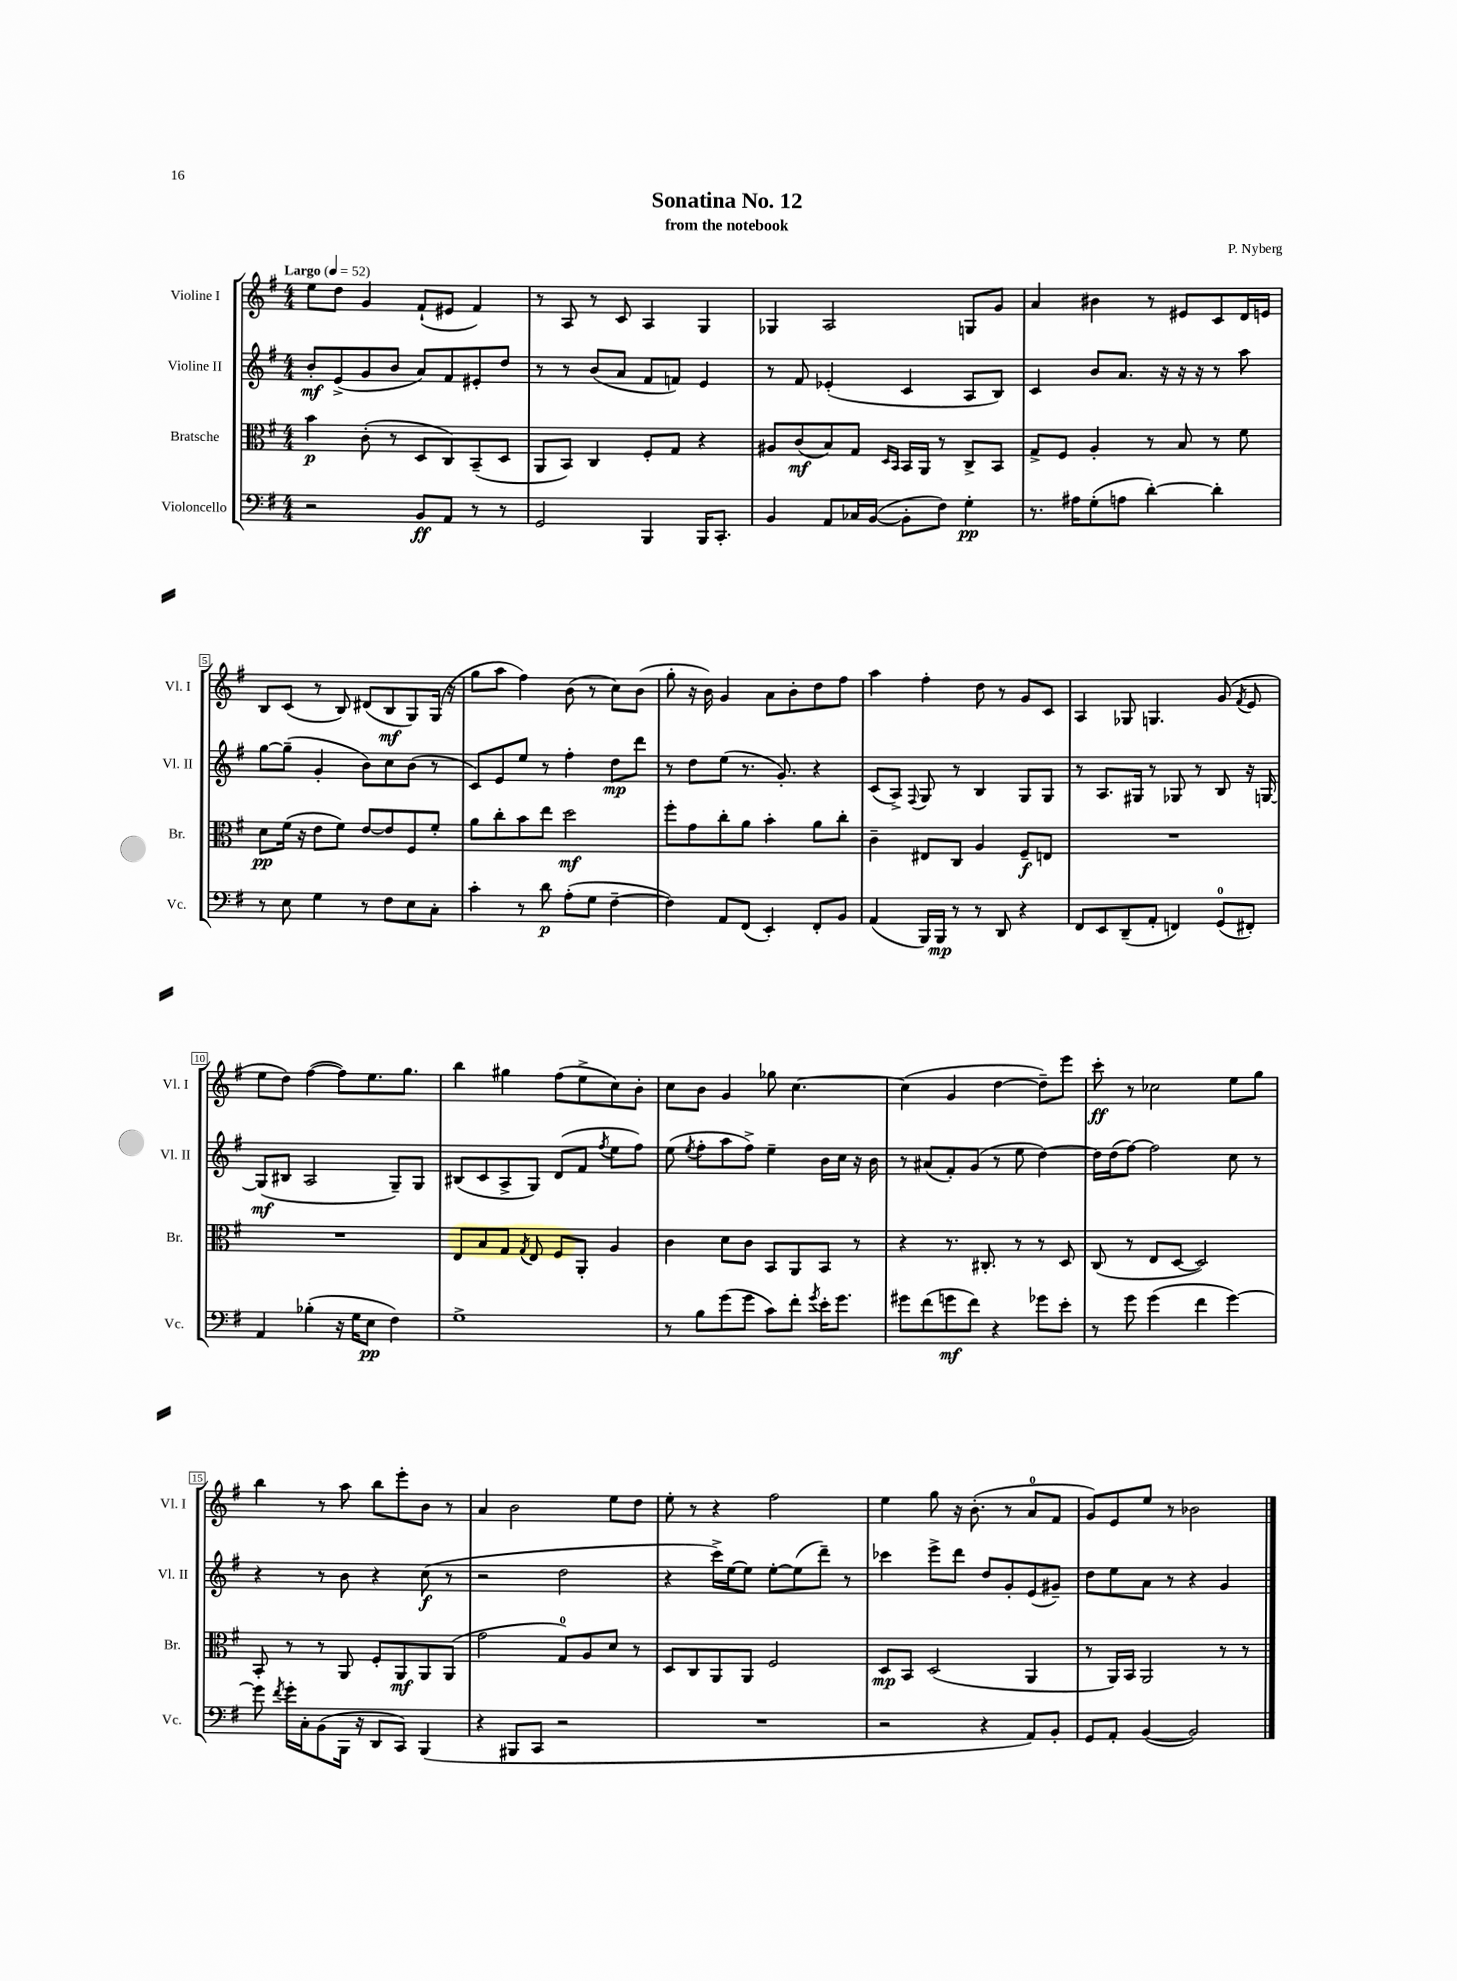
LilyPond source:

\header { title = "Sonatina No. 12" composer = "P. Nyberg" subtitle = "from the notebook" }
<<
\new StaffGroup <<
\new Staff = "s0" \with { instrumentName = "Violine I" shortInstrumentName = "Vl. I" } {
    \clef treble \key g \major \numericTimeSignature \time 4/4 \tempo "Largo" 4 = 52
    \autoBeamOff e''8[ d''8] g'4 fis'8[-!( eis'8] fis'4) |
    r8 a8 r8 c'8 a4 g4 |
    ges4 a2 g8[ g'8] |
    a'4 bis'4 r8 eis'8[ c'8 d'16 e'16] |
    b8[ c'8]( r8 b8) dis'8[( b8\mf g8) g16]( r16 |
    g''8[ a''8] fis''4) b'8( r8 c''8[) b'8]( |
    g''8-. r16 b'16) g'4 a'8[ b'8-. d''8 fis''8] |
    a''4 fis''4-. d''8 r8 g'8[ c'8] |
    a4 ges8 g4. g'8( \acciaccatura { fis'8 } e'8 |
    e''8[ d''8]) fis''4~( fis''8[) e''8. g''8.] |
    b''4 gis''4 fis''8[( e''8-> c''8) b'8]-. |
    c''8[ b'8] g'4 ges''8 c''4.~ |
    c''4( g'4 d''4~ d''8[--) e'''8] |
    c'''8-.\ff r8 ces''2 e''8[ g''8] |
    b''4 r8 a''8 b''8[ e'''8-. b'8] r8 |
    a'4 b'2 e''8[ d''8] |
    e''8-. r8 r4 fis''2 |
    e''4 g''8 r16 b'8.-.( r8 a'8[-0 fis'8] |
    g'8[) e'8 e''8] r8 bes'2 \bar "|." |
}
\new Staff = "s1" \with { instrumentName = "Violine II" shortInstrumentName = "Vl. II" } {
    \clef treble \key g \major \numericTimeSignature \time 4/4
    \autoBeamOff b'8[-.\mf e'8->( g'8 b'8] a'8[) fis'8 eis'8-. d''8] |
    r8 r8 b'8[( a'8] fis'8[ f'8]) e'4 |
    r8 fis'8 ees'4-.( c'4 a8[ b8]) |
    c'4 b'8[ a'8.] r16 r16 r16 r8 a''8 |
    g''8[~ g''8]--( g'4-. b'8[) c''8 b'8]( r8 |
    c'8[) e'8 e''8] r8 fis''4-. d''8[\mp d'''8] |
    r8 d''8[ e''8]( r8. g'8.-.) r4 |
    c'8[( a8]->) \appoggiatura { fis8 } g8 r8 b4 g8[ g8] |
    r8 a8.[ gis16] r8 ges8 r8 b8 r16 g16~ |
    g8[\mf( bis8] a2 g8[--) g8] |
    bis8[( c'8 a8-> g8]) d'8[( fis'8] \acciaccatura { fis''8 } e''8[ fis''8]) |
    e''8( \acciaccatura { e''8 } fis''8[-. a''8 fis''8]->) e''4-- b'16[ c''16] r16 b'16 |
    r8 ais'8[( fis'8-.) g'8]( r8 e''8 d''4~) |
    d''16[ d''16( fis''8]~) fis''2 c''8 r8 |
    r4 r8 b'8 r4 c''8\f( r8 |
    r2 d''2 |
    r4 c'''16[->) e''16~ e''8] e''8[~-. e''8( d'''8]--) r8 |
    ces'''4 e'''8[-> d'''8] d''8[ g'8-. e'8( gis'8]--) |
    d''8[ e''8 a'8] r8 r4 g'4 \bar "|." |
}
\new Staff = "s2" \with { instrumentName = "Bratsche" shortInstrumentName = "Br." } {
    \clef alto \key g \major \numericTimeSignature \time 4/4
    \autoBeamOff b'4\p c'8-.( r8 d8[ c8) b,8--( d8] |
    a,8[ b,8]) c4 fis8[-. g8] r4 |
    ais8[ c'8\mf( b8) g8] \grace { d16[ b,16] } b,16[ a,16] r8 c8[-> b,8] |
    g8[-> fis8] a4-. r8 b8 r8 fis'8 |
    d'8[\pp fis'16]( r16 e'8[ fis'8]) e'8[~ e'8 fis8 fis'8]-. |
    a'8[ c''8-. b'8 e''8] d''2\mf |
    fis''8[-. g'8 c''8-. a'8] b'4-. a'8[ c''8]-. |
    c'4-- eis8[ c8] a4 fis8[--\f e8] |
    R1 |
    R1 |
    e8[ b8 g8] \acciaccatura { g8 } e8 fis8[ a,8]-. a4 |
    c'4 d'8[ c'8] b,8[ a,8 b,8] r8 |
    r4 r8. cis8.-. r8 r8 d8 |
    c8( r8 e8[ d8]~ d2) |
    b,8-. r8 r8 a,8 fis8[-. a,8\mf a,8 a,8]( |
    g'2 g8[-0) a8 d'8] r8 |
    d8[ c8 a,8 a,8] fis2 |
    d8[\mp b,8] d2( a,4 |
    r8 a,16[) b,16] a,2 r8 r8 \bar "|." |
}
\new Staff = "s3" \with { instrumentName = "Violoncello" shortInstrumentName = "Vc." } {
    \clef bass \key g \major \numericTimeSignature \time 4/4
    \autoBeamOff r2 b,8[\ff a,8] r8 r8 |
    g,2 b,,4 b,,16[ c,8.]-. |
    b,4 a,8[ ces16 b,16]~( b,8[-. fis8]) g4-.\pp |
    r8. ais16[ g8-.( a8] d'4~-.) d'4-. |
    r8 e8 g4 r8 fis8[ e8 c8]-. |
    c'4-. r8 d'8\p a8[-.( g8] fis4~-- |
    fis4) a,8[ fis,8]( e,4-.) fis,8[-. b,8] |
    a,4( b,,16[) b,,16]\mp r8 r8 d,8 r4 |
    fis,8[ e,8 d,8--( a,8]-. f,4) g,8[-0( fis,8]-.) |
    a,4 bes4-.( r16 g16[ e8]\pp fis4) |
    g1-> |
    r8 b8[ g'8( g'8] c'8[) fis'8]-. \acciaccatura { g'8 } e'16[-. g'8.] |
    gis'8[ fis'8( g'8\mf fis'8]) r4 ges'8[ e'8]-. |
    r8 g'8 g'4( fis'4 g'4~) |
    g'8 \acciaccatura { fis'8 } g'16[-. c16-. b,8( b,,16] r16 d,8[ c,8]) b,,4( |
    r4 bis,,8[ c,8] r2 |
    R1 |
    r2 r4 a,8[) b,8]-. |
    g,8[ a,8]-. b,4~( b,2) \bar "|." |
}
>>
>>
\layout { \context { \Score \override BarNumber.stencil = #(make-stencil-boxer 0.1 0.3 ly:text-interface::print) } }
